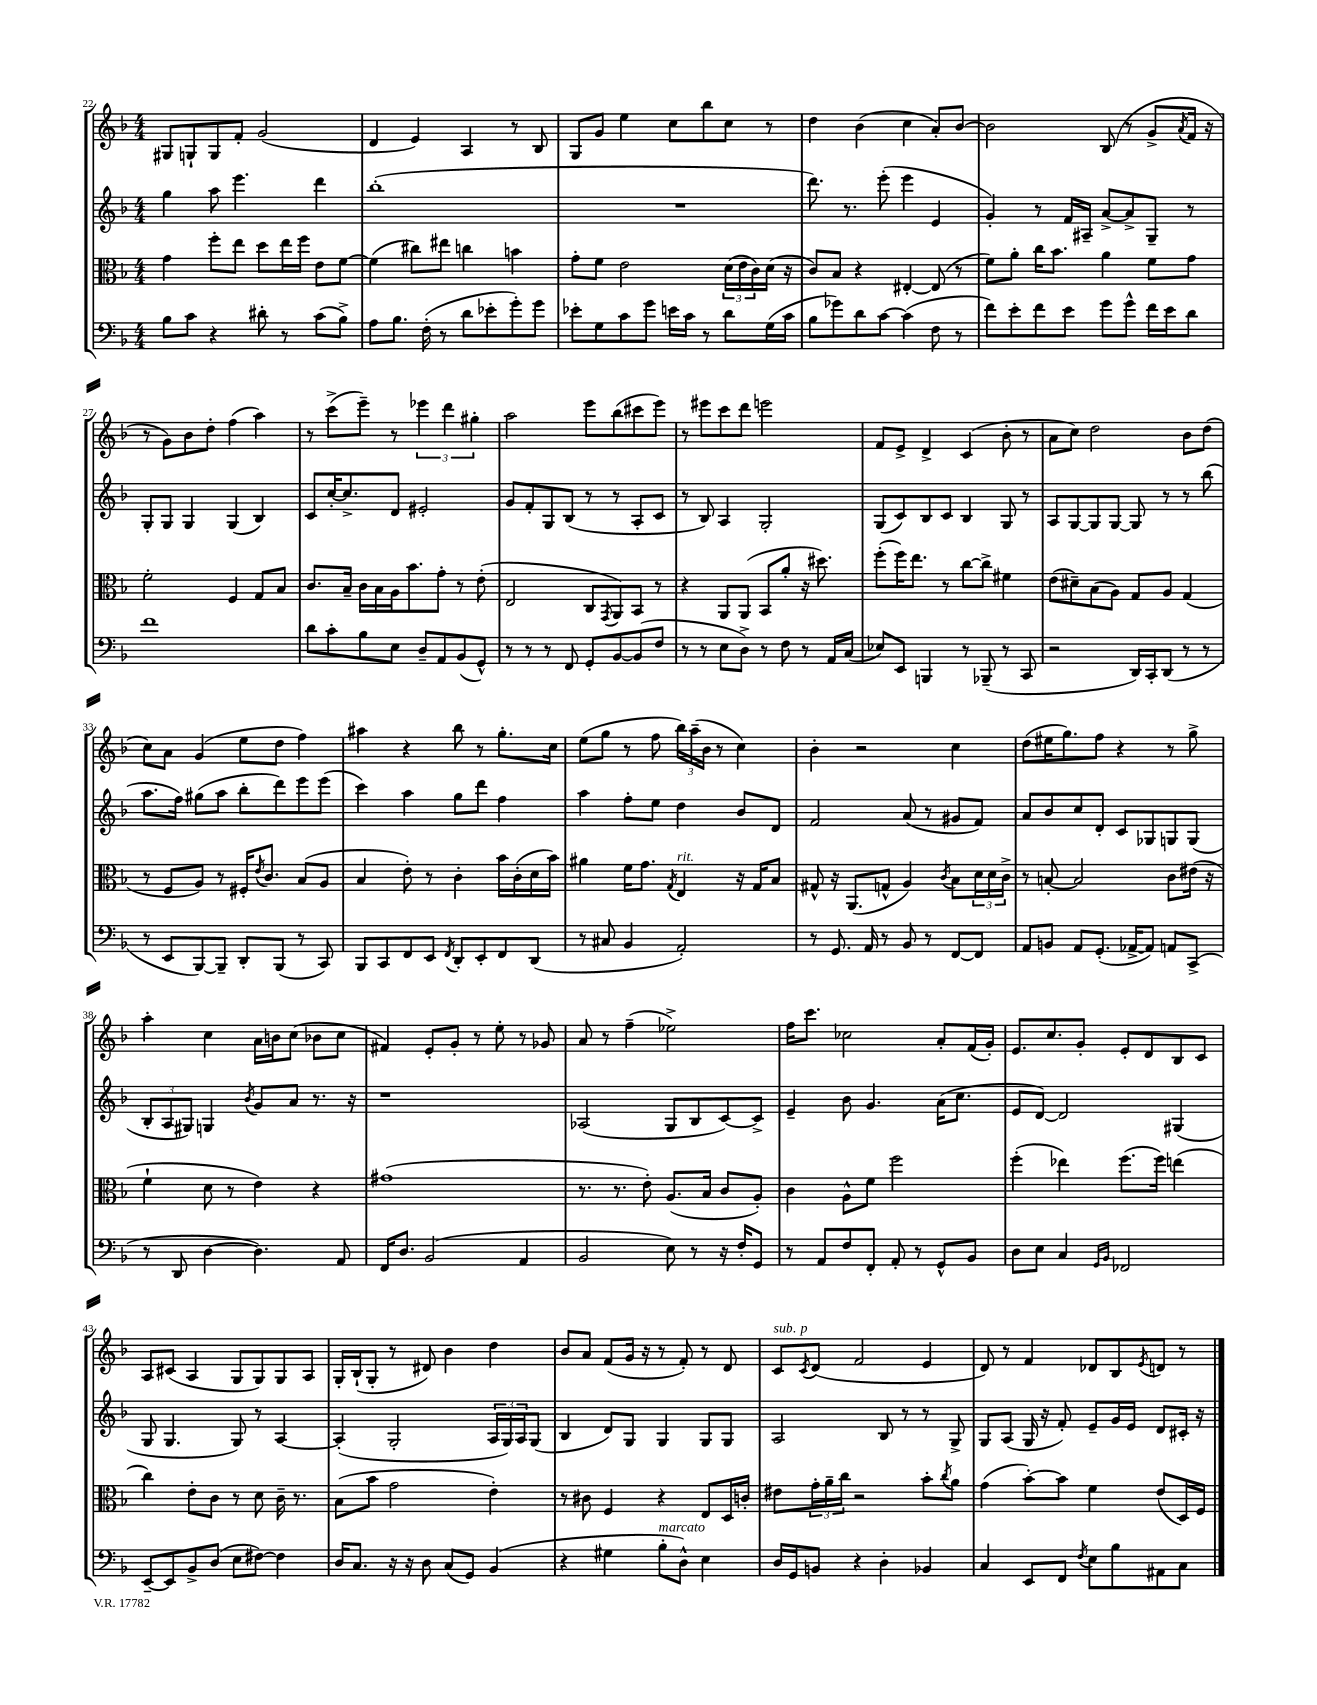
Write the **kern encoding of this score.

**kern	**kern	**kern	**kern
*staff4	*staff3	*staff2	*staff1
*clefF4	*clefC3	*clefG2	*clefG2
*k[b-]	*k[b-]	*k[b-]	*k[b-]
*M4/4	*M4/4	*M4/4	*M4/4
8B-	4g	4gg	8G#
8c	.	.	8G`
4r	8ff'	8aa	8G
.	8ee	4.eee	8f'
8d#'	8dd	.	(2g
8r	16ee	.	.
.	16ff	.	.
(8c	8e	4ddd	.
8B-^)	[8f	.	.
=	=	=	=
8A	(4f]	(1bb-'	4d
8.B-	.	.	.
.	8cc#)	.	4e)
(16F'	.	.	.
8r	8ee#	.	.
8d	4cc	.	4A
8e-'	.	.	.
8g')	4b	.	8r
8g	.	.	8B-
=	=	=	=
8e-'	8g'	1r	8G
8G	8f	.	8g
8c	2e	.	4ee
8g	.	.	.
16e	.	.	8cc
16c	.	.	.
8r	.	.	8bb-
8d	(24d	.	8cc
.	24e	.	.
.	24c)	.	.
(16G	(16d	.	8r
16c	16r	.	.
=	=	=	=
8B-	8c)	8.ddd)	4dd
8g-)	8B-	.	.
.	.	8.r	.
8d	4r	.	(4b-
[8c	.	(8eee'	.
(4c]	[4E#'	4eee	4cc
8F	(8E#]	4e	8a')
8r	8r	.	[8b-
=	=	=	=
8f)	8f)	4g')	2b-]
8e'	8a'	.	.
8f	16cc	8r	.
.	8.b-	.	.
8e	.	16f	.
.	.	16A#~	.
8g	4a	[8a^	(8B-
8g^^	.	8a^]	8r
16f	8f	8G~	8g^
16e	.	.	.
.	.	.	8qa
8d	8g	8r	16f
.	.	.	16r
=	=	=	=
1f	2f'	8G'	8r
.	.	8G	8g)
.	.	4G	8b-
.	.	.	8dd'
.	4F	(4G	(4ff
.	8G	4B-)	4aa)
.	8B-	.	.
=	=	=	=
8d	8.c	8c	8r
8c'	.	[16cc'	(8ccc^
.	16B-~	8.cc^]	.
8B-	16c	.	8eee~)
.	16B-	.	.
8E	16A	8d	8r
.	8.b-	.	.
8D~	.	2e#'	6eee-
8AA	8g'	.	.
.	.	.	6ddd
(8BB-	8r	.	.
.	.	.	6gg#'
8GG^^)	(8e'	.	.
=	=	=	=
8r	2E	8g	2aa
8r	.	8f'	.
8r	.	8G	.
8FF	.	(8B-	.
8GG'	8C	8r	8eee
.	8qGG	.	.
[8BB-	8AA)	8r	(8bb-
(8BB-]	8BB-	8A'	8ccc#
8F	8r	8c	8eee)
=	=	=	=
8r	4r	8r	8r
8r	.	8B-)	8eee#
8E	8AA	4A	8ccc
8D^)	(8AA	.	8ddd
8r	8BB-	2G'	2eee
8F	8a'	.	.
8r	16r	.	.
.	8.dd#)	.	.
16AA	.	.	.
(16C	.	.	.
=	=	=	=
8E-)	(8ff'	(8G	8f
8EE	16ff)	8c)	8e^
.	8.ee	.	.
4BBB	.	8B-	4d^
.	8r	8c	.
8r	[8cc	4B-	(4c
(8BBB-~	8cc^]	.	.
8r	4f#	8G	8b-'
8CC	.	8r	8r
=	=	=	=
2r	(8e	8A	8a
.	8d#~)	[8G	8cc)
.	(8B-	8G]	2dd
.	8A)	[8G	.
16DD)	8G	8G]	.
16CC'	.	.	.
(8DD	8A	8r	.
8r	(4G	8r	8b-
8r	.	(8bb-	(8dd
=	=	=	=
8r	8r	8.aa	8cc)
8EE	8F	.	8a
.	.	16ff)	.
[8BBB-)	8A)	(8gg#	(4g
8BBB-~]	8r	8aa	.
8DD'	16F#'	8bb-'	8ee
.	8qe	.	.
.	8.c	.	.
(8BBB-	.	8ddd)	8dd
8r	(8B-	8eee	4ff)
8CC)	8A	(8eee	.
=	=	=	=
8BBB-	4B-	4ccc)	4aa#
8CC	.	.	.
8FF	8e')	4aa	4r
8EE	8r	.	.
8qFF	.	.	.
8DD'	4c'	8gg	8bb-
8EE'	.	8ddd	8r
8FF	16b-	4ff	8.gg'
.	(16c'	.	.
(8DD	16d	.	.
.	16b-)	.	16cc
=	=	=	=
8r	4a#	4aa	(8ee
8C#	.	.	8gg
4BB-	16f	8ff'	8r
.	8.g	.	.
.	.	8ee	8ff
.	8qG	.	.
2AA')	4E	4dd	24bb-)
.	.	.	(24aa~
.	.	.	24b-
.	.	.	8r
.	16r	8b-	4cc)
.	16G	.	.
.	8B-	8d	.
=	=	=	=
8r	8G#^^	2f	4b-'
8.GG	16r	.	.
.	(8.AA	.	.
.	.	.	2r
16AA	.	.	.
8r	8G^^	.	.
8BB-	4A)	(8a	.
8r	.	8r	.
.	8qc	.	.
[8FF	8B-	8g#	4cc
8FF]	24d	8f)	.
.	24d	.	.
.	24c^	.	.
=	=	=	=
8AA	8r	8a	(8dd
8BB	[8B'	8b-	16ee#
.	.	.	8.gg)
8AA	2B]	8cc	.
(8.GG'	.	8d'	8ff
.	.	8c	4r
[16AA-^	.	.	.
8AA-])	.	8G-	.
8AA	8c	8G	8r
(8CC^	(16e#	(8G	8gg^
.	16r	.	.
=	=	=	=
8r	4f`	12B-'	4aa'
.	.	12A	.
8DD	.	.	.
.	.	12G#)	.
[4D	8d	4G	4cc
.	8r	.	.
.	.	8qb-	.
4.D])	4e)	8g	16a
.	.	.	16b
.	.	8a	(8cc
.	4r	8.r	8b-
8AA	.	.	8cc
.	.	16r	.
=	=	=	=
16FF	(1g#	1r	4f#)
8.D	.	.	.
(2BB-	.	.	8e'
.	.	.	8g'
.	.	.	8r
.	.	.	8ee'
4AA	.	.	8r
.	.	.	8g-
=	=	=	=
2BB-	8.r	(2A-	8a
.	.	.	8r
.	8.r	.	.
.	.	.	(4ff~
.	8e')	.	.
8E)	(8.A	8G	2ee-^)
8r	.	8B-	.
.	16B-	.	.
16r	8c	[8c)	.
16F'	.	.	.
8GG	8A')	8c^]	.
=	=	=	=
8r	4c	4e~	16ff
.	.	.	8.ccc
8AA	.	.	.
8F	8A^^	8b-	2cc-
8FF'	8f	4.g	.
8AA'	2ff	.	.
8r	.	.	.
8GG^^	.	(16a	8a'
.	.	8.cc	.
8BB-	.	.	(16f
.	.	.	16g')
=	=	=	=
8D	(4ff'	8e	8.e
8E	.	[8d)	.
.	.	.	8.cc
4C	4ee-)	2d]	.
.	.	.	8g'
16qqGG	.	.	.
16qqBB-	.	.	.
2FF-	(8.ff	.	8e'
.	.	.	8d
.	16ff)	.	.
.	(4ee	(4G#	8B-
.	.	.	8c
=	=	=	=
[8EE~	4cc)	8G	8A
8EE]	.	4.G	(8c#
8BB-^	8e'	.	4A
(8D	8c	.	.
8E	8r	8G)	8G
[8F#)	8d	8r	8G)
4F#]	16c~	[4A	8G
.	8.r	.	.
.	.	.	8A
=	=	=	=
16D	(8B-	(4A']	16G'
8.C	.	.	(16B-`
.	8b-	.	8G'
16r	2g	2G'	8r
16r	.	.	.
8D	.	.	8d#)
(8C	.	.	4b-
8GG)	.	.	.
(4BB-	4e')	24A	4dd
.	.	24G)	.
.	.	24A	.
.	.	(8G	.
=	=	=	=
4r	8r	4B-	8b-
.	8c#	.	8a
4G#	4F	8d)	(8f
.	.	8G	16g
.	.	.	16r
8B-'	4r	4G	8r
8D^^)	.	.	8f')
4E	8E	8G	8r
.	16D	8G	8d
.	16c'	.	.
=	=	=	=
16D	8e#	2A	8c
16GG	.	.	.
.	.	.	8qc
8BB	24g'	.	(8d
.	24a~	.	.
.	24cc	.	.
4r	2r	.	2f
4D'	.	8B-	.
.	.	8r	.
4BB-	8b-'	8r	4e
.	8qcc	.	.
.	8a	8G^	.
=	=	=	=
4C	(4g	8G	8d)
.	.	(8A	8r
8EE	[8b-')	16G	4f
.	.	16r	.
8FF	8b-]	8f')	.
8qF	.	.	.
8E	4f	8e~	8d-
8B-	.	16g	8B-
.	.	16e	.
.	.	.	8qe
8AA#	(8e	8d	8d
8C	16D)	16c#'	8r
.	16F	16r	.
==	==	==	==
*-	*-	*-	*-
